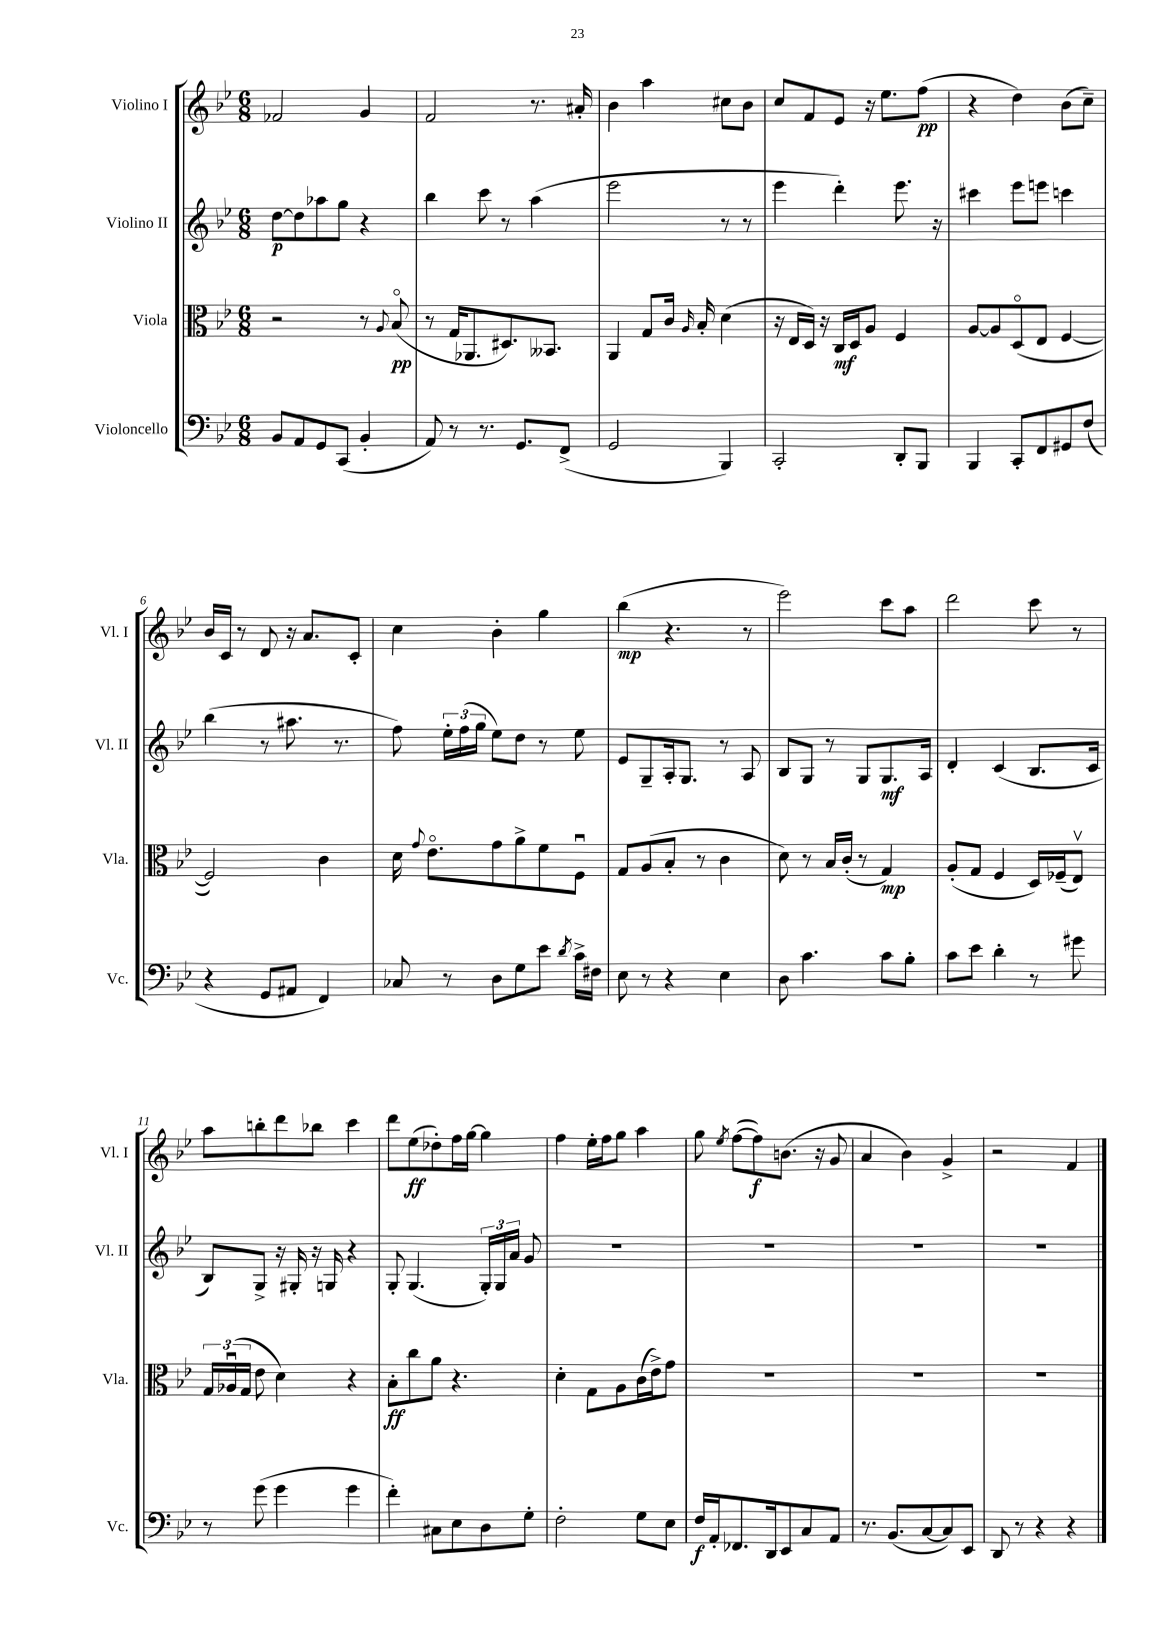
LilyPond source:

<<
\new StaffGroup <<
\new Staff = "s0" \with { instrumentName = "Violino I" shortInstrumentName = "Vl. I" } {
    \clef treble \key bes \major \numericTimeSignature \time 6/8
    \autoBeamOff fes'2 g'4 |
    f'2 r8. ais'16-. |
    bes'4 a''4 cis''8[ bes'8] |
    c''8[ f'8 ees'8] r16 ees''8.[ f''8]\pp( |
    r4 d''4) bes'8[( c''8]--) |
    bes'16[ c'16] r8 d'8 r16 a'8.[ c'8]-. |
    c''4 bes'4-. g''4 |
    bes''4\mp( r4. r8 |
    ees'''2) c'''8[ a''8] |
    d'''2 c'''8 r8 |
    a''8[ b''8-. d'''8 bes''8] c'''4 |
    d'''8[ ees''8\ff( des''8-.) f''16 g''16]~ g''4 |
    f''4 ees''16[-. f''16 g''8] a''4 |
    g''8 \acciaccatura { ees''8 } f''8[~( f''8\f) b'8.]( r16 g'8 |
    a'4 bes'4) g'4-> |
    r2 f'4 \bar "|." |
}
\new Staff = "s1" \with { instrumentName = "Violino II" shortInstrumentName = "Vl. II" } {
    \clef treble \key bes \major \numericTimeSignature \time 6/8
    \autoBeamOff d''8[~\p d''8 aes''8 g''8] r4 |
    bes''4 c'''8 r8 a''4( |
    ees'''2 r8 r8 |
    ees'''4 d'''4-.) ees'''8. r16 |
    cis'''4 ees'''8[ e'''8] c'''4 |
    bes''4( r8 ais''8. r8. |
    f''8) \tuplet 3/2 { ees''16[-. f''16( g''16] } ees''8[) d''8] r8 ees''8 |
    ees'8[ g8-- a16-. g8.] r8 a8 |
    bes8[ g8] r8 g8[ g8.\mf a16] |
    d'4-. c'4( bes8.[ c'16] |
    bes8[) g8]-> r16 gis16-. r16 g16 r4 |
    g8-. g4.( \tuplet 3/2 { g16[-.) g16 a'16] } g'8 |
    R2. |
    R2. |
    R2. |
    R2. \bar "|." |
}
\new Staff = "s2" \with { instrumentName = "Viola" shortInstrumentName = "Vla." } {
    \clef alto \key bes \major \numericTimeSignature \time 6/8
    \autoBeamOff r2 r8 \appoggiatura { a8 } bes8\flageolet\pp( |
    r8 g16[ aes,8. dis8.) beses,8.] |
    a,4 g8[ c'16] \grace { a16 } bes16-. d'4( |
    r16 ees16[ d16]) r16 c16[\mf d16 a8] f4 |
    a8[~ a8 d8\flageolet( ees8] f4~ |
    f2) c'4 |
    d'16 \appoggiatura { g'8 } ees'8.[\flageolet g'8 a'8-> f'8 f8]\downbow |
    g8[ a8( bes8]-. r8 c'4 |
    d'8) r8 bes16[ c'16]-.( r8 g4\mp) |
    a8[-.( g8] f4 d16[) fes16--( ees8]\upbow) |
    \tuplet 3/2 { g16[ aes16\downbow( g16] } ees'8 d'4) r4 |
    bes8[-.\ff c''8 a'8] r4. |
    d'4-. g8[ a8 c'16( ees'16->) g'8] |
    R2. |
    R2. |
    R2. \bar "|." |
}
\new Staff = "s3" \with { instrumentName = "Violoncello" shortInstrumentName = "Vc." } {
    \clef bass \key bes \major \numericTimeSignature \time 6/8
    \autoBeamOff bes,8[ a,8 g,8 c,8]( bes,4-. |
    a,8) r8 r8. g,8.[ f,8]->( |
    g,2 bes,,4) |
    c,2-. d,8[-. bes,,8] |
    bes,,4 c,8[-. f,8 gis,8 f8]( |
    r4 g,8[ ais,8] f,4) |
    ces8 r8 d8[ g8 ees'8] \acciaccatura { d'8 } c'16[-> fis16] |
    ees8 r8 r4 ees4 |
    d8 c'4. c'8[ bes8]-. |
    c'8[ ees'8] d'4-. r8 gis'8 |
    r8 g'8( g'4 g'4 |
    f'4-.) cis8[ ees8 d8 g8]-. |
    f2-. g8[ ees8] |
    f16[\f a,16-. fes,8. d,16 ees,8 c8 a,8] |
    r8. bes,8.[( c8~ c8) ees,8] |
    d,8 r8 r4 r4 \bar "|." |
}
>>
>>
